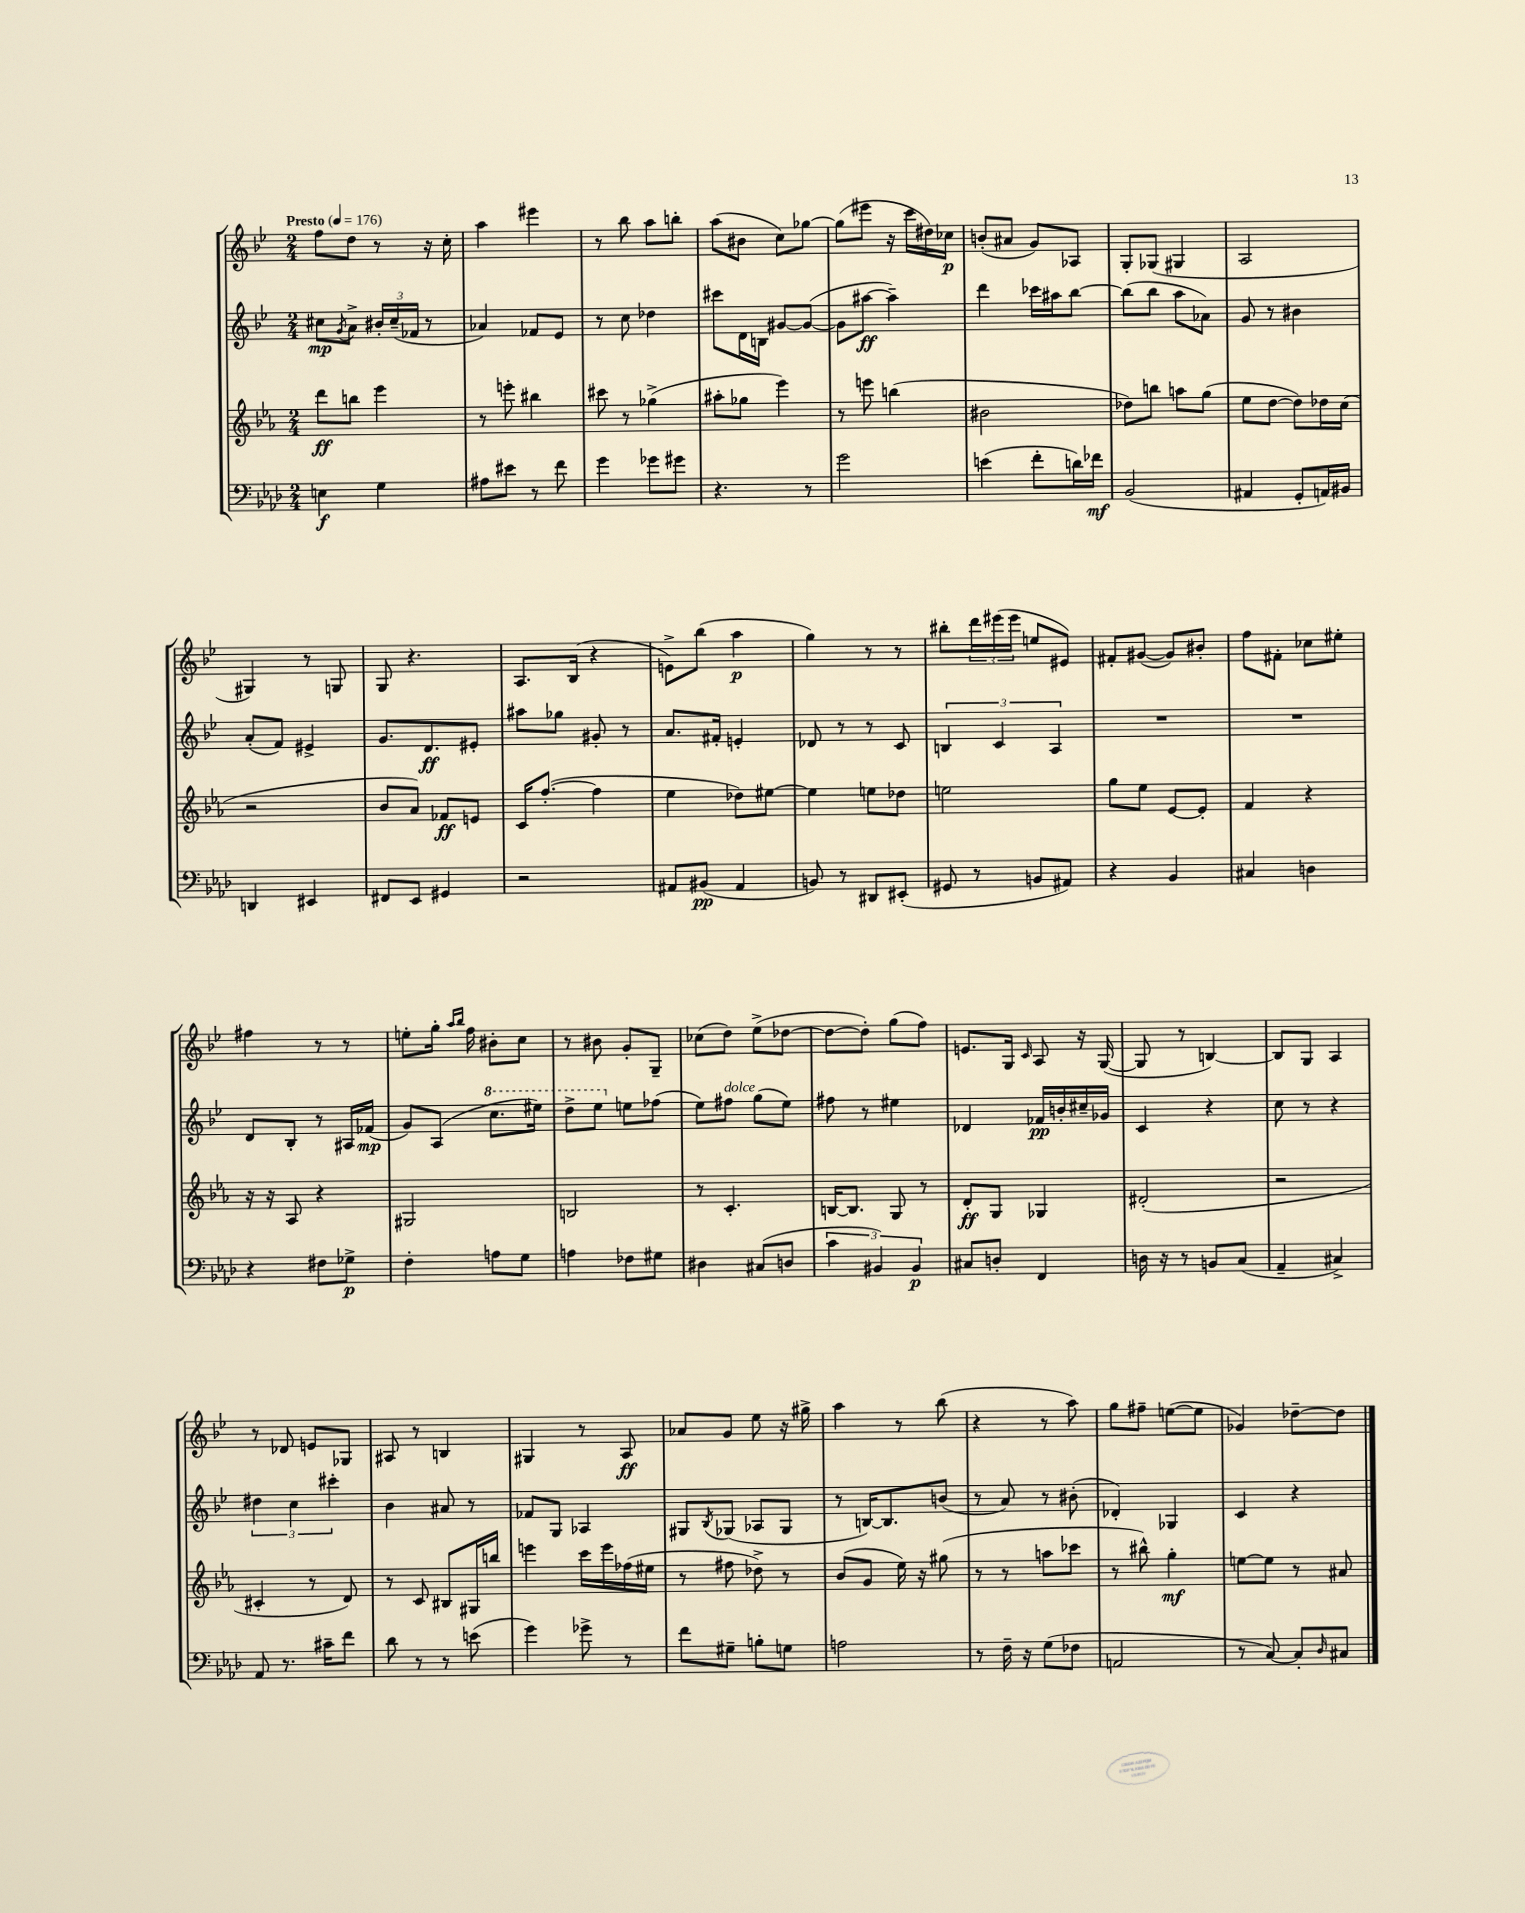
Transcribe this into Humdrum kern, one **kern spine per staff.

**kern	**dynam	**kern	**dynam	**kern	**dynam	**kern	**dynam
*part4	*part4	*part3	*part3	*part2	*part2	*part1	*part1
*staff4	*staff4	*staff3	*staff3	*staff2	*staff2	*staff1	*staff1
*clefF4	*	*clefG2	*	*clefG2	*	*clefG2	*
*k[b-e-a-d-]	*	*k[b-e-a-]	*	*k[b-e-]	*	*k[b-e-]	*
*M2/4	*	*M2/4	*	*M2/4	*	*M2/4	*
*MM176	*	*MM176	*	*MM176	*	*MM176	*
=1	=1	=1	=1	=1	=1	=1	=1
!	!	!	!	!	!	!LO:TX:a:B:t=Presto	!
4En\	f	8ddd\L	ff	8cc#X\L	mp	8ff\L	.
.	.	.	.	8qg/	.	.	.
.	.	8bbn\J	.	8a^\J	.	8dd\J	.
4G\	.	4eee-\	.	24b#X'/LL	.	8r	.
.	.	.	.	(24cc#~/	.	.	.
.	.	.	.	24f-X/JJ	.	.	.
.	.	.	.	8r	.	16r	.
.	.	.	.	.	.	16cc'\	.
=2	=2	=2	=2	=2	=2	=2	=2
8A#X\L	.	8r	.	4a-X/)	.	4aa\	.
8e#X\J	.	8eeen'\	.	.	.	.	.
8r	.	4bb#X\	.	8f-X/L	.	4eee#X\	.
8f\	.	.	.	8e-/J	.	.	.
=3	=3	=3	=3	=3	=3	=3	=3
4g\	.	8ccc#X\	.	8r	.	8r	.
.	.	8r	.	8cc\	.	8bb-\	.
8g-X\L	.	(4gg-X^\	.	4dd-X\	.	8aa\L	.
8g#X\J	.	.	.	.	.	8bbn'\J	.
=4	=4	=4	=4	=4	=4	=4	=4
4.r	.	8aa#X'\L	.	8ccc#X\L	.	(8aa\L	.
.	.	8gg-X\J	.	16d\L	.	8b#X\J	.
.	.	.	.	16Bn\JJ	.	.	.
.	.	4eee-\)	.	[8g#X/L	.	8cc\L)	.
8r	.	.	.	(8g#/J_	.	[8gg-X\J	.
=5	=5	=5	=5	=5	=5	=5	=5
2g\	.	8r	.	8g#\L]	.	(8gg-\L]	.
.	.	8eeen\	.	[8aa#X\J	ff	8eee#X\J	.
.	.	(4bbn\	.	4aa#~\])	.	16r	.
.	.	.	.	.	.	16ccc\LL	.
.	.	.	.	.	.	16dd#X\)	.
.	.	.	.	.	.	16cc-X\JJ	p
=6	=6	=6	=6	=6	=6	=6	=6
(4en\	.	2b#X\	.	4ddd\	.	(8bn'/L	.
.	.	.	.	.	.	8a#X/J	.
8f'\L	.	.	.	16ccc-X\LL	.	8g/L)	.
.	.	.	.	16aa#X\J	.	.	.
16dn\L)	.	.	.	[8bb-\J	.	8A-X/J	.
16f-X\JJ	mf	.	.	.	.	.	.
=7	=7	=7	=7	=7	=7	=7	=7
(2BB-/	.	8dd-X\L)	.	(8bb-\L]	.	8G'/L	.
.	.	8bbn\J	.	8bb-\J	.	(8G-X/J	.
.	.	8aan\L	.	8aa\L	.	4G#X/	.
.	.	(8gg\J	.	8a-X\J)	.	.	.
=8	=8	=8	=8	=8	=8	=8	=8
4AA#X/	.	8ee-\L	.	8g/	.	2A/	.
.	.	[8dd\J	.	8r	.	.	.
8GG'/L	.	8dd\L])	.	4b#X\	.	.	.
16AAn/L)	.	16dd-X\L	.	.	.	.	.
16BB#X/JJ	.	(16cc\JJ	.	.	.	.	.
!!LO:LB:g=z
=9	=9	=9	=9	=9	=9	=9	=9
4DDn/	.	2r	.	(8a'/L	.	4G#X/)	.
.	.	.	.	8f/J)	.	.	.
4EE#X/	.	.	.	4e#X^/	.	8r	.
.	.	.	.	.	.	8Gn/	.
=10	=10	=10	=10	=10	=10	=10	=10
8FF#X/L	.	8b-/L	.	8.g/L	.	8G/	.
8EE-/J	.	8a-/J)	.	.	.	4.r	.
.	.	.	.	8.d/	ff	.	.
4GG#X/	.	8f-X/L	ff	.	.	.	.
.	.	8en/J	.	8e#X'/J	.	.	.
=11	=11	=11	=11	=11	=11	=11	=11
2r	.	16c/KL	.	8aa#X\L	.	8.A/L	.
.	.	([8.ff'/J	.	.	.	.	.
.	.	.	.	8gg-X\J	.	.	.
.	.	.	.	.	.	(16B-/Jk	.
.	.	4ff\]	.	8g#X'/	.	4r	.
.	.	.	.	8r	.	.	.
=12	=12	=12	=12	=12	=12	=12	=12
8AA#X/L	.	4ee-\	.	8.a/L	.	8en^\L)	.
(8BB#X/J	pp	.	.	.	.	(8bb-\J	.
.	.	.	.	16f#X'/Jk	.	.	.
4AA#/	.	8dd-X\L)	.	4en'/	.	4aa\	p
.	.	[8ee#X\J	.	.	.	.	.
=13	=13	=13	=13	=13	=13	=13	=13
8BBn/)	.	4ee#\]	.	8d-X/	.	4gg\)	.
8r	.	.	.	8r	.	.	.
8DD#X/L	.	8een\L	.	8r	.	8r	.
(8EE#X'/J	.	8dd-X\J	.	8c/	.	8r	.
=14	=14	=14	=14	=14	=14	=14	=14
8GG#X/	.	2een\	.	6Bn/	.	8bb#X'\L	.
8r	.	.	.	.	.	24ddd\L	.
.	.	.	.	6c/	.	(24eee#X\	.
.	.	.	.	.	.	24eee#\JJ	.
8BBn/L	.	.	.	.	.	8een/L	.
.	.	.	.	6A/	.	.	.
8AA#X/J)	.	.	.	.	.	8e#X/J)	.
=15	=15	=15	=15	=15	=15	=15	=15
4r	.	8gg\L	.	2r	.	8f#X'/L	.
.	.	8ee-\J	.	.	.	([8g#X/J	.
4BB-/	.	[8e-/L	.	.	.	8g#/L])	.
.	.	8e-'/J]	.	.	.	8b#X'/J	.
=16	=16	=16	=16	=16	=16	=16	=16
4C#X/	.	4f/	.	2r	.	8ff\L	.
.	.	.	.	.	.	8f#X'\J	.
4Dn\	.	4r	.	.	.	8cc-X\L	.
.	.	.	.	.	.	8ee#X'\J	.
!!LO:LB:g=z
=17	=17	=17	=17	=17	=17	=17	=17
4r	.	16r	.	8d/L	.	4ff#X\	.
.	.	16r	.	.	.	.	.
.	.	8A-/	.	8B-'/J	.	.	.
8F#X\L	.	4r	.	8r	.	8r	.
8G-X^\J	p	.	.	16A#X/LL	.	8r	.
.	.	.	.	(16f-X/JJ	mp	.	.
=18	=18	=18	=18	=18	=18	=18	=18
4F'\	.	2G#X/	.	8g/L)	.	8een'\L	.
.	.	.	.	(8A/J	.	16gg'\Jk	.
.	.	.	.	.	.	16qqaa/LL	.
.	.	.	.	.	.	16qqbb-/JJ	.
.	.	.	.	.	.	16ff\	.
*	*	*	*	*8va	*	*	*
8An\L	.	.	.	8.ccc\L	.	8b#X'\L	.
8G\J	.	.	.	.	.	8cc\J	.
.	.	.	.	16eee#X\Jk)	.	.	.
=19	=19	=19	=19	=19	=19	=19	=19
4An\	.	2Bn/	.	8ddd^\L	.	8r	.
.	.	.	.	8eee-\J	.	8b#X\	.
*	*	*	*	*X8va	*	*	*
8F-X\L	.	.	.	8een\L	.	8g'/L	.
8G#X\J	.	.	.	(8ff-X\J	.	8G~/J	.
=20	=20	=20	=20	=20	=20	=20	=20
4D#X\	.	8r	.	8ee-\L)	.	(8cc-X\L	.
!	!	!	!	!LO:TX:a:i:t=dolce	!	!	!
.	.	4.c'/	.	8ff#X\J	.	8dd\J)	.
(8C#X/L	.	.	.	(8gg\L	.	(8ee-^\L	.
8Dn/J	.	.	.	8ee-\J)	.	[8dd-X\J	.
=21	=21	=21	=21	=21	=21	=21	=21
6c\	.	[16Bn/KL	.	8ff#X\	.	8dd-\L_	.
.	.	8.B/J]	.	.	.	.	.
.	.	.	.	8r	.	8dd-'\J])	.
6BB#X/)	.	.	.	.	.	.	.
.	.	8G/	.	4ee#X\	.	(8gg\L	.
6BB#/	p	.	.	.	.	.	.
.	.	8r	.	.	.	8ff\J)	.
=22	=22	=22	=22	=22	=22	=22	=22
8C#X/L	.	8d'/L	ff	4d-X/	.	8.en/L	.
8Dn'/J	.	8G/J	.	.	.	.	.
.	.	.	.	.	.	16G/Jk	.
.	.	.	.	.	.	16qqc/	.
4FF/	.	4G-X/	.	16f-X/LL	pp	8A/	.
.	.	.	.	16bn'/	.	.	.
.	.	.	.	16cc#X~/	.	16r	.
.	.	.	.	16g-X/JJ	.	([16G/	.
=23	=23	=23	=23	=23	=23	=23	=23
16Dn\	.	(2d#X'/	.	4c/	.	8G/]	.
16r	.	.	.	.	.	.	.
8r	.	.	.	.	.	8r	.
8BBn/L	.	.	.	4r	.	[4Bn/)	.
(8C/J	.	.	.	.	.	.	.
=24	=24	=24	=24	=24	=24	=24	=24
4AA-~/	.	2r	.	8cc\	.	8B/L]	.
.	.	.	.	8r	.	8G/J	.
4C#X^/)	.	.	.	4r	.	4A/	.
!!LO:LB:g=z
=25	=25	=25	=25	=25	=25	=25	=25
8AA-/	.	4c#X'/	.	6dd#X\	.	8r	.
8.r	.	.	.	.	.	8d-X/	.
.	.	.	.	6cc\	.	.	.
.	.	8r	.	.	.	8en/L	.
16c#X~\KL	.	.	.	.	.	.	.
.	.	.	.	6ccc#X'\	.	.	.
8f\J	.	8d/)	.	.	.	8G-X/J	.
=26	=26	=26	=26	=26	=26	=26	=26
8d-\	.	8r	.	4b-\	.	8A#X/	.
8r	.	8c/	.	.	.	8r	.
8r	.	8B#X/L	.	8a#X/	.	4Bn/	.
(8en\	.	16G#X/L	.	8r	.	.	.
.	.	16bbn/JJ	.	.	.	.	.
=27	=27	=27	=27	=27	=27	=27	=27
4g\)	.	4eeen\	.	8f-X/L	.	4G#X/	.
.	.	.	.	8G/J	.	.	.
8g-X^\	.	16ccc\LL	.	4A-X/	.	8r	.
.	.	16eee\	.	.	.	.	.
8r	.	(16ff-X\	.	.	.	8A/	ff
.	.	16ee#X\JJ	.	.	.	.	.
=28	=28	=28	=28	=28	=28	=28	=28
8f\L	.	8r	.	8G#X/L	.	8a-X/L	.
.	.	.	.	8qB-/	.	.	.
8G#X~\J	.	8ff#X\	.	(8G-X/J	.	8g/J	.
8Bn'\L	.	8dd-X^\)	.	8A-X/L	.	8ee-\	.
8Gn\J	.	8r	.	8G-/J	.	16r	.
.	.	.	.	.	.	16gg#X^\	.
=29	=29	=29	=29	=29	=29	=29	=29
2An\	.	(8b-/L	.	8r	.	4aa\	.
.	.	8g/J	.	[16Bn/KL)	.	.	.
.	.	.	.	8.B/]	.	.	.
.	.	16ee-\)	.	.	.	8r	.
.	.	16r	.	.	.	.	.
.	.	(8gg#X\	.	(8bn/J	.	(8bb-\	.
=30	=30	=30	=30	=30	=30	=30	=30
8r	.	8r	.	8r	.	4r	.
16F~\	.	8r	.	8a/)	.	.	.
16r	.	.	.	.	.	.	.
(8G\L	.	8aan\L	.	8r	.	8r	.
8F-X\J	.	8ccc-X\J	.	(8b#X'\	.	8aa\)	.
=31	=31	=31	=31	=31	=31	=31	=31
2AAn/	.	8r	.	4d-X'/)	.	8gg\L	.
.	.	8bb#X^^\)	.	.	.	8ff#X~\J	.
.	.	4gg'\	mf	4G-X/	.	([8een\L	.
.	.	.	.	.	.	8ee\J]	.
=32	=32	=32	=32	=32	=32	=32	=32
8r	.	[8een\L	.	4c/	.	4g-X/)	.
[8C/)	.	8ee\J]	.	.	.	.	.
8C'/L]	.	8r	.	4r	.	[8dd-X~\L	.
16qqD-/	.	.	.	.	.	.	.
8C#X/J	.	8a#X/	.	.	.	8dd-\J]	.
==	==	==	==	==	==	==	==
*-	*-	*-	*-	*-	*-	*-	*-
